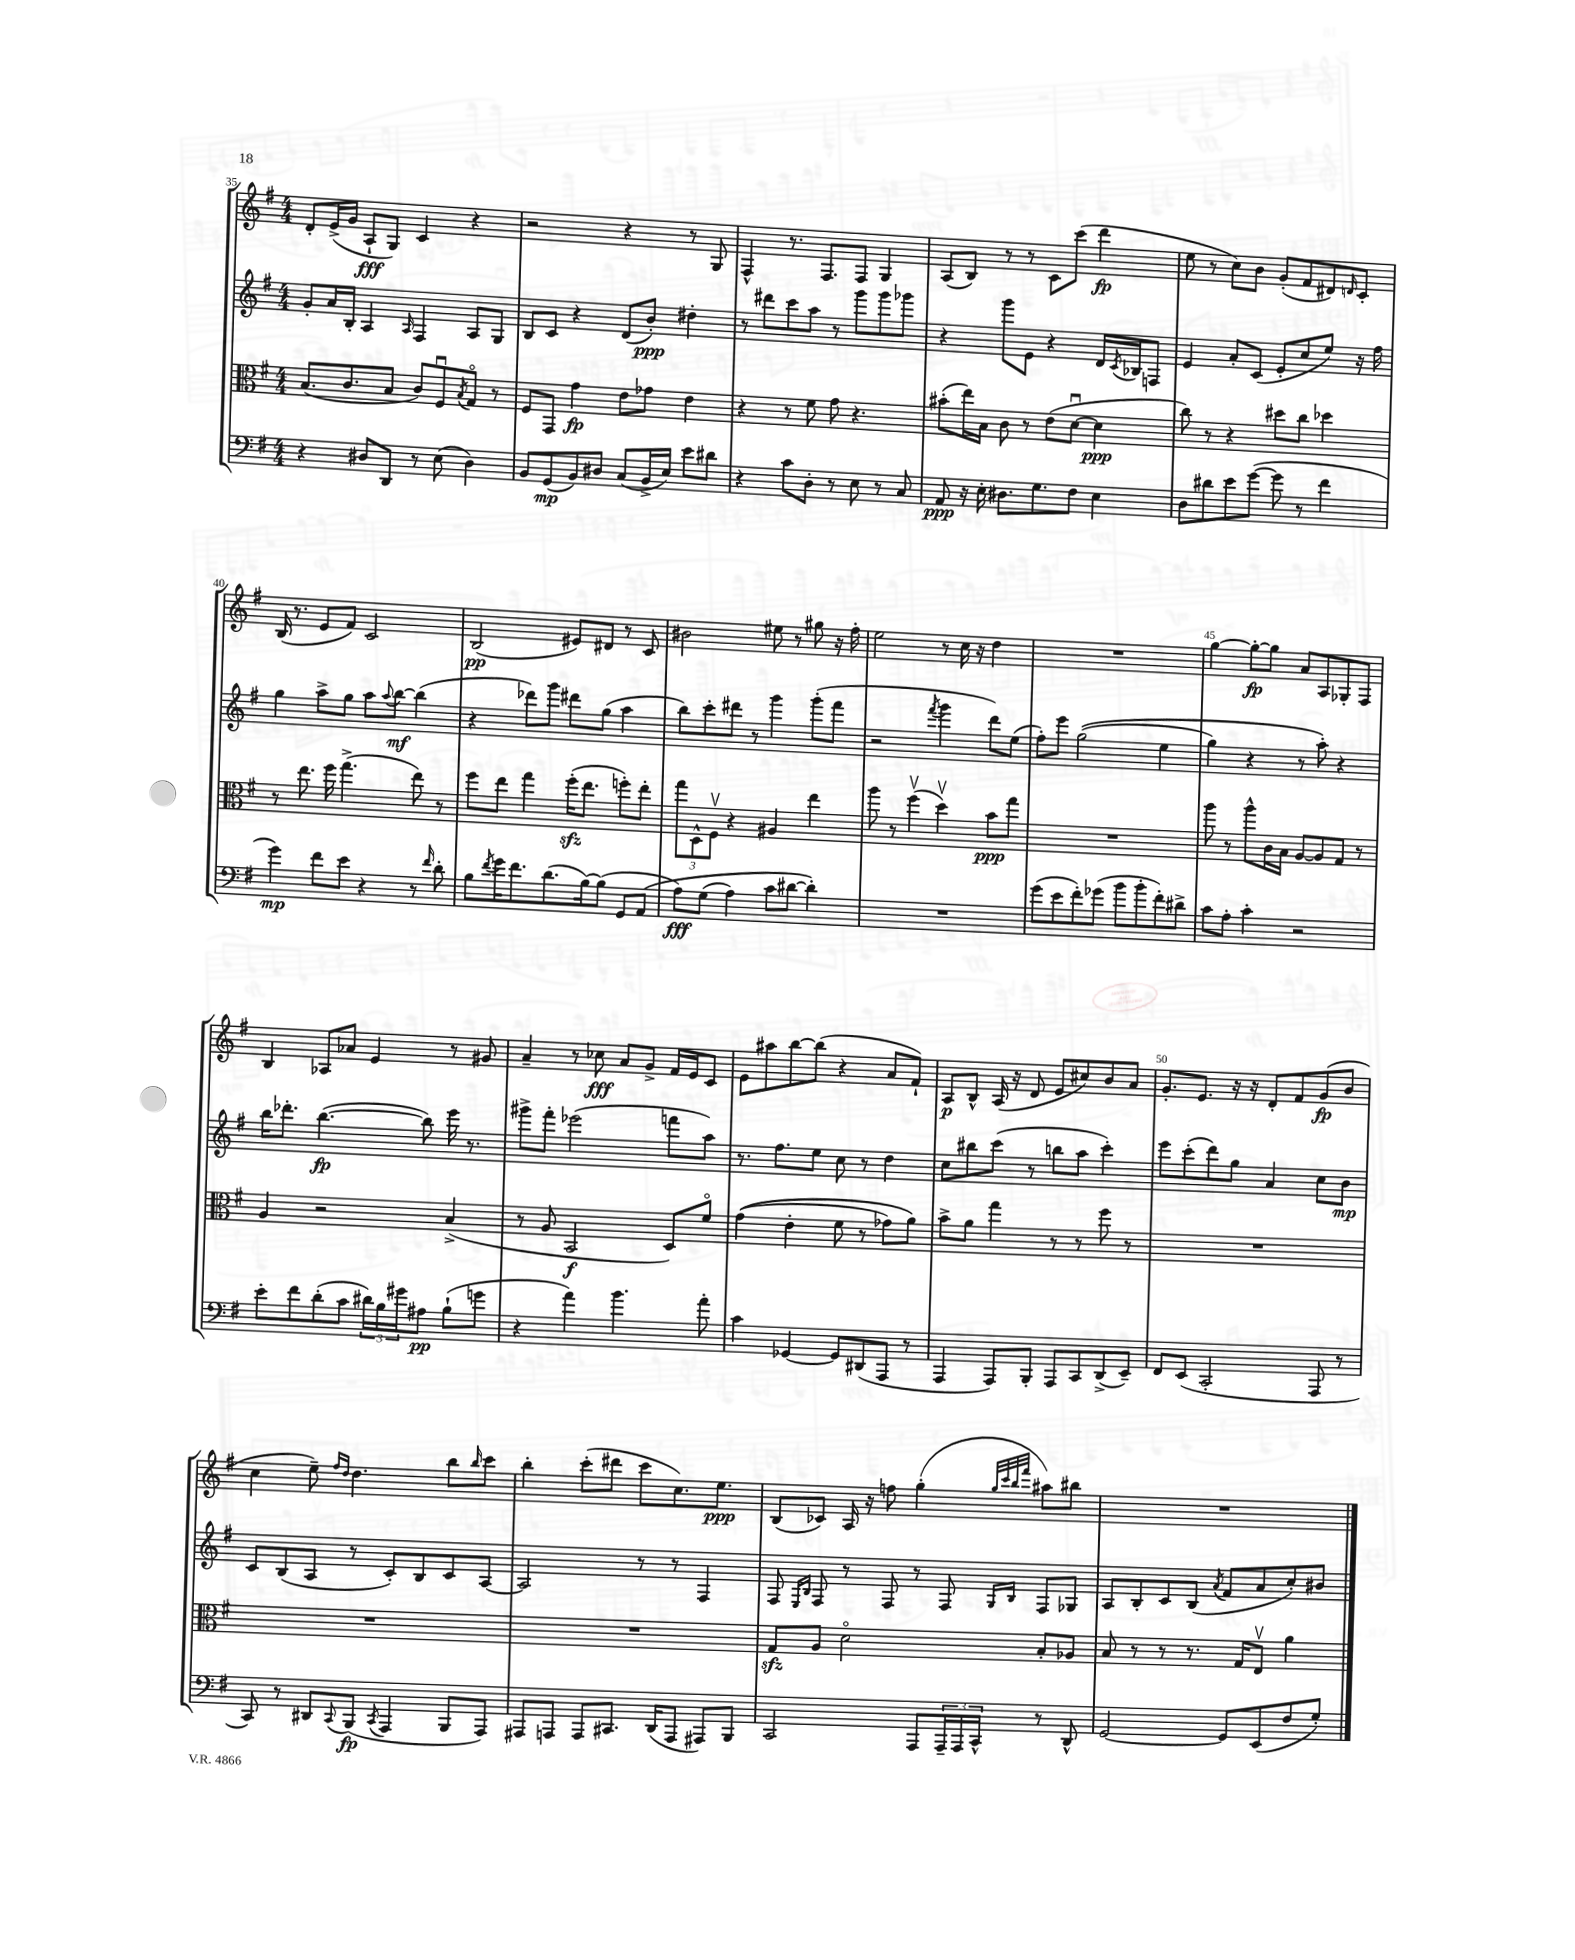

**kern	**dynam	**kern	**dynam	**kern	**dynam	**kern	**dynam
*part4	*part4	*part3	*part3	*part2	*part2	*part1	*part1
*staff4	*staff4	*staff3	*staff3	*staff2	*staff2	*staff1	*staff1
*clefF4	*	*clefC3	*	*clefG2	*	*clefG2	*
*k[f#]	*	*k[f#]	*	*k[f#]	*	*k[f#]	*
*M4/4	*	*M4/4	*	*M4/4	*	*M4/4	*
=35	=35	=35	=35	=35	=35	=35	=35
4r	.	(8.B/L	.	8g'/L	.	8d'/L	.
.	.	.	.	16a/L	.	(16e^/L	.
.	.	8.c/	.	16B'/JJ	.	16g/JJ	.
8D#X/L	.	.	.	4A/	.	8A`/L	fff
8DD/J	.	8B/J	.	.	.	8G/J)	.
.	.	.	.	16qqA/	.	.	.
8r	.	8c/L)	.	4F#/	.	4c/	.
(8E\	.	8F#u/	.	.	.	.	.
.	.	8qB/	.	.	.	.	.
4D#\)	.	8G/J	.	8A/L	.	4r	.
.	.	8r	.	8G/J	.	.	.
=36	=36	=36	=36	=36	=36	=36	=36
8BB/L	.	8F#/L	.	8B/L	.	2r	.
(8GG/	mp	8GG/J	.	8c/J	.	.	.
8BB/)	.	4g\	fp	4r	.	.	.
8D#X/J	.	.	.	.	.	.	.
(8C/L	.	8e\L	.	(8d/L	.	4r	.
16BB^/L	.	8g-X\J	.	8b'/J)	ppp	.	.
16E/JJ)	.	.	.	.	.	.	.
8e\L	.	4e\	.	4dd#X'\	.	8r	.
8d#X\J	.	.	.	.	.	8G/	.
=37	=37	=37	=37	=37	=37	=37	=37
4r	.	4r	.	8r	.	4F#^^/	.
.	.	.	.	8ddd#X\L	.	.	.
8c\L	.	8r	.	8ccc\	.	8.r	.
8D'\J	.	8f#\	.	8aa\J	.	.	.
.	.	.	.	.	.	8.F#/L	.
8r	.	8g\	.	8r	.	.	.
8E\	.	4.r	.	8ggg\L	.	8F#/J	.
8r	.	.	.	8ggg\	.	4G/	.
8C/	.	.	.	8ggg-X\J	.	.	.
=38	=38	=38	=38	=38	=38	=38	=38
8AA/	ppp	(8b#X'\L	.	4r	.	(8A/L	.
16r	.	16ee\L)	.	.	.	8B/J)	.
16E'\	.	16B\JJ	.	.	.	.	.
8.D#X\L	.	8c\	.	8ggg\L	.	8r	.
.	.	8r	.	8e\J	.	8r	.
8.G\	.	.	.	.	.	.	.
.	.	(8e\L	.	4r	.	8c\L	.
8F#\J	.	[8du\J	.	.	.	(8ccc\J	.
4E\	.	4d\]	ppp	16d/LL	.	4ddd\	fp
.	.	.	.	8qc/	.	.	.
.	.	.	.	16B-X/J	.	.	.
.	.	.	.	8Fn/J	.	.	.
=39	=39	=39	=39	=39	=39	=39	=39
8D\L	.	8cc\)	.	4e/	.	8ee\	.
8d#X\	.	8r	.	.	.	8r	.
8e\	.	4r	.	8a'/L	.	8cc\L)	.
([8g\J	.	.	.	(8c/J	.	8b\J	.
8g\]	.	8dd#X\L	.	8e'/L	.	(8g'/L	.
8r	.	8cc\J	.	8cc/	.	8f#/	.
4f#\	.	4dd-X\	.	8ee/J)	.	8d#X/)	.
.	.	.	.	.	.	16qqdn/	.
.	.	.	.	16r	.	8c'/J	.
.	.	.	.	16ff#\	.	.	.
!!LO:LB:g=z
=40	=40	=40	=40	=40	=40	=40	=40
4g\)	mp	8r	.	4gg\	.	(16B/	.
.	.	.	.	.	.	8.r	.
.	.	8.ee\	.	.	.	.	.
8f#\L	.	.	.	8aa^\L	.	8e/L	.
.	.	16ff#\	.	.	.	.	.
8e\J	.	(4.gg^\	.	8gg\J	.	8f#/J)	.
4r	.	.	.	8aa\L	.	2c/	.
.	.	.	.	8qqaa/	.	.	.
.	.	.	.	[8bb\J	mf	.	.
8r	.	8ee\)	.	(4bb\]	.	.	.
16qqf#/	.	.	.	.	.	.	.
8d'\	.	8r	.	.	.	.	.
=41	=41	=41	=41	=41	=41	=41	=41
8B\L	.	8ff#\L	.	4r	.	(2B/	pp
8qf#/	.	.	.	.	.	.	.
16g\K	.	8ee\J	.	.	.	.	.
8.f#\	.	.	.	.	.	.	.
.	.	4gg\	.	8ddd-X\L)	.	.	.
(8.d\	.	.	.	8ggg\J	.	.	.
.	.	(16ff#zz'\KL	.	8ddd#X\L	.	8e#X/L)	.
[16B\k)	.	8.ee\J	.	.	.	.	.
(8B\J]	.	.	.	(8gg\J	.	8d#X/J	.
8GG/L	.	8ffn'\L)	.	4aa\	.	8r	.
(8AA/J	.	8ee'\J	.	.	.	8c/	.
=42	=42	=42	=42	=42	=42	=42	=42
8A\L)	fff	12gg\L	.	8bb\L)	.	2b#X\	.
.	.	12D^^\	.	.	.	.	.
(8G\J	.	.	.	8ccc'\	.	.	.
.	.	12F#v\J	.	.	.	.	.
4A\)	.	4r	.	8ddd#X\J	.	.	.
.	.	.	.	8r	.	.	.
8c\L	.	4A#X/	.	4ggg\	.	8ee#X\	.
[8d#X\J	.	.	.	.	.	8r	.
4d#'\])	.	4ee\	.	(8ggg'\L	.	8gg#X\	.
.	.	.	.	8fff#\J	.	16r	.
.	.	.	.	.	.	16ff#'\	.
=43	=43	=43	=43	=43	=43	=43	=43
1r	.	8aa\	.	2r	.	2ee\	.
.	.	8r	.	.	.	.	.
.	.	(4ff#v\	.	.	.	.	.
.	.	.	.	8qfff#/	.	.	.
.	.	4ddv\)	.	4ggg\	.	8r	.
.	.	.	.	.	.	16cc\	.
.	.	.	.	.	.	16r	.
.	.	8b\L	ppp	8ddd\L)	.	4dd\	.
.	.	8gg\J	.	(8ee\J	.	.	.
=44	=44	=44	=44	=44	=44	=44	=44
(8g\L	.	1r	.	8ff#'\L)	.	1r	.
8e\	.	.	.	8eee\J	.	.	.
8f#'\)	.	.	.	((2gg\	.	.	.
(8g-X\J	.	.	.	.	.	.	.
8b\L	.	.	.	.	.	.	.
8b'\	.	.	.	.	.	.	.
8f#'\)	.	.	.	4ee\	.	.	.
8d#X^\J	.	.	.	.	.	.	.
=45	=45	=45	=45	=45	=45	=45	=45
8c\L	.	8aa\	.	4gg\)	.	[4gg\	.
8A'\J	.	8r	.	.	.	.	.
4c'\	.	8aa^^\L	.	4r	.	8gg'\L_	fp
.	.	16c\L	.	.	.	8gg\J]	.
.	.	16B\JJ	.	.	.	.	.
2r	.	[8A/L	.	8r	.	8a/L	.
.	.	8A/]	.	8aa'\)	.	8A/	.
.	.	8G/J	.	4r	.	8G-X'/	.
.	.	8r	.	.	.	8F#/J	.
!!LO:LB:g=z
=46	=46	=46	=46	=46	=46	=46	=46
8e'\L	.	4A/	.	16bb\KL	.	4B/	.
.	.	.	.	8.ddd-X'\J	.	.	.
8f#\	.	.	.	.	.	.	.
(8d'\	.	2r	.	([4.bb\	fp	8A-X/L	.
8c\J	.	.	.	.	.	8a-X/J	.
24d#X\LL)	.	.	.	.	.	4e/	.
24B\	.	.	.	.	.	.	.
24g#X\J	.	.	.	.	.	.	.
8A#X\J	pp	.	.	8bb\])	.	.	.
(8B`\L	.	(4B^/	.	16eee\	.	8r	.
.	.	.	.	8.r	.	.	.
8gn\J	.	.	.	.	.	8g#X/	.
=47	=47	=47	=47	=47	=47	=47	=47
4r	.	8r	.	8ggg#X^\L	.	4a~/	.
.	.	8A/	.	8fff#'\J	.	.	.
4a\)	.	2BB/	f	(2eee-X\	.	8r	.
.	.	.	.	.	.	8cc-X\	fff
4.b\	.	.	.	.	.	8a/L	.
.	.	.	.	.	.	8g^/J	.
.	.	8D/L)	.	8fffn\L	.	16f#/LL	.
.	.	.	.	.	.	16e/J	.
8a'\	.	8f#/J	.	8aa\J)	.	8c/J	.
=48	=48	=48	=48	=48	=48	=48	=48
4c\	.	((4g\	.	8.r	.	8e\L	.
.	.	.	.	.	.	8aa#X\	.
.	.	.	.	8.ff#\L	.	.	.
[4GG-X/	.	4e'\	.	.	.	[8bb\	.
.	.	.	.	8ee\J	.	(8bb\J]	.
8GG-/L]	.	8f#\	.	8cc\	.	4r	.
(8DD#X/	.	8r	.	8r	.	.	.
8AAA/J	.	8g-X\L)	.	4dd\	.	8a/L	.
8r	.	8a\J)	.	.	.	8f#`/J)	.
=49	=49	=49	=49	=49	=49	=49	=49
4AAA/	.	8b^\L	.	8cc\L	.	8A/L	p
.	.	8a\J	.	8bb#X\	.	8B^^/J	.
8AAA/L)	.	4gg\	.	(8ccc\J	.	(16A/	.
.	.	.	.	.	.	16r	.
8BBB'/J	.	.	.	8r	.	8d/	.
8AAA/L	.	8r	.	8bbn\L	.	8e/L	.
8CC/	.	8r	.	8aa\J	.	8cc#X/)	.
(8DD^/	.	8ff#\	.	4ccc'\)	.	8b/	.
8EE~/J)	.	8r	.	.	.	8a/J	.
=50	=50	=50	=50	=50	=50	=50	=50
8FF#/L	.	1r	.	8eee\L	.	8.g'/L	.
(8EE/J	.	.	.	(8ccc'\	.	.	.
.	.	.	.	.	.	8.e/J	.
2CC'/	.	.	.	8ddd\)	.	.	.
.	.	.	.	8gg\J	.	16r	.
.	.	.	.	.	.	16r	.
.	.	.	.	4a/	.	8d'/L	.
.	.	.	.	.	.	8f#/	.
8AAA/	.	.	.	8cc\L	.	(8g/	fp
8r	.	.	.	8b\J	mp	8b/J	.
!!LO:LB:g=z
=51	=51	=51	=51	=51	=51	=51	=51
8CC/)	.	1r	.	8c/L	.	4cc\	.
8r	.	.	.	(8B/	.	.	.
8DD#X/L	.	.	.	8A/J	.	8ee~\)	.
.	.	.	.	.	.	16qqff#/LL	.
8qqCC/	.	.	.	.	.	16qqdd/JJ	.
(8BBB/J	fp	.	.	8r	.	4.dd\	.
8qCC/	.	.	.	.	.	.	.
4AAA/	.	.	.	8c'/L)	.	.	.
.	.	.	.	8B/	.	.	.
8BBB/L	.	.	.	8c/	.	8bb\L	.
.	.	.	.	.	.	16qqbb/	.
8AAA/J)	.	.	.	[8A/J	.	8ccc\J	.
=52	=52	=52	=52	=52	=52	=52	=52
8AAA#X/L	.	1r	.	2A/]	.	4bb'\	.
8AAAn/J	.	.	.	.	.	.	.
8AAA/L	.	.	.	.	.	(8ccc'\L	.
8.CC#X/J	.	.	.	.	.	8ddd#X\J	.
.	.	.	.	8r	.	8ccc\L	.
(16DD/KL	.	.	.	.	.	.	.
8AAA/J	.	.	.	8r	.	8.cc\)	.
8AAA#X/L)	.	.	.	4F#/	.	.	.
.	.	.	.	.	.	8.ee\J	ppp
8BBB/J	.	.	.	.	.	.	.
=53	=53	=53	=53	=53	=53	=53	=53
2CC/	.	8Gzz/L	.	8F#/	.	(8B/L	.
.	.	.	.	16qqE/LL	.	.	.
.	.	.	.	16qqB/JJ	.	.	.
.	.	8A/J	.	8F#/	.	8c-X/J)	.
.	.	2d\	.	8r	.	16A/	.
.	.	.	.	.	.	16r	.
.	.	.	.	8F#/	.	8ffn\	.
8AAA/L	.	.	.	8r	.	(4gg'\	.
24AAA~/L	.	.	.	8F#/	.	.	.
24AAA/	.	.	.	.	.	.	.
24CC^^/JJ	.	.	.	.	.	.	.
.	.	.	.	.	.	32qqgg/LLL	.
.	.	.	.	.	.	32qqccc/	.
.	.	.	.	16qqG/LL	.	32qqbb/	.
.	.	.	.	16qqB/JJ	.	32qqfff#/JJJ	.
8r	.	8B'/L	.	8F#/L	.	8aa#X\L)	.
8DD^^/	.	8A-X/J	.	8G-X/J	.	8bb#X\J	.
=54	=54	=54	=54	=54	=54	=54	=54
[2GG/	.	8B/	.	8A/L	.	1r	.
.	.	8r	.	8B'/	.	.	.
.	.	8r	.	8c/	.	.	.
.	.	8.r	.	(8B/J	.	.	.
.	.	.	.	8qa/	.	.	.
8GG/L]	.	.	.	8f#/L	.	.	.
.	.	16G/KL	.	.	.	.	.
(8EE/	.	8Ev/J	.	8a/	.	.	.
8F#/	.	4a\	.	8cc'/)	.	.	.
8G'/J)	.	.	.	8b#X/J	.	.	.
==	==	==	==	==	==	==	==
*-	*-	*-	*-	*-	*-	*-	*-
